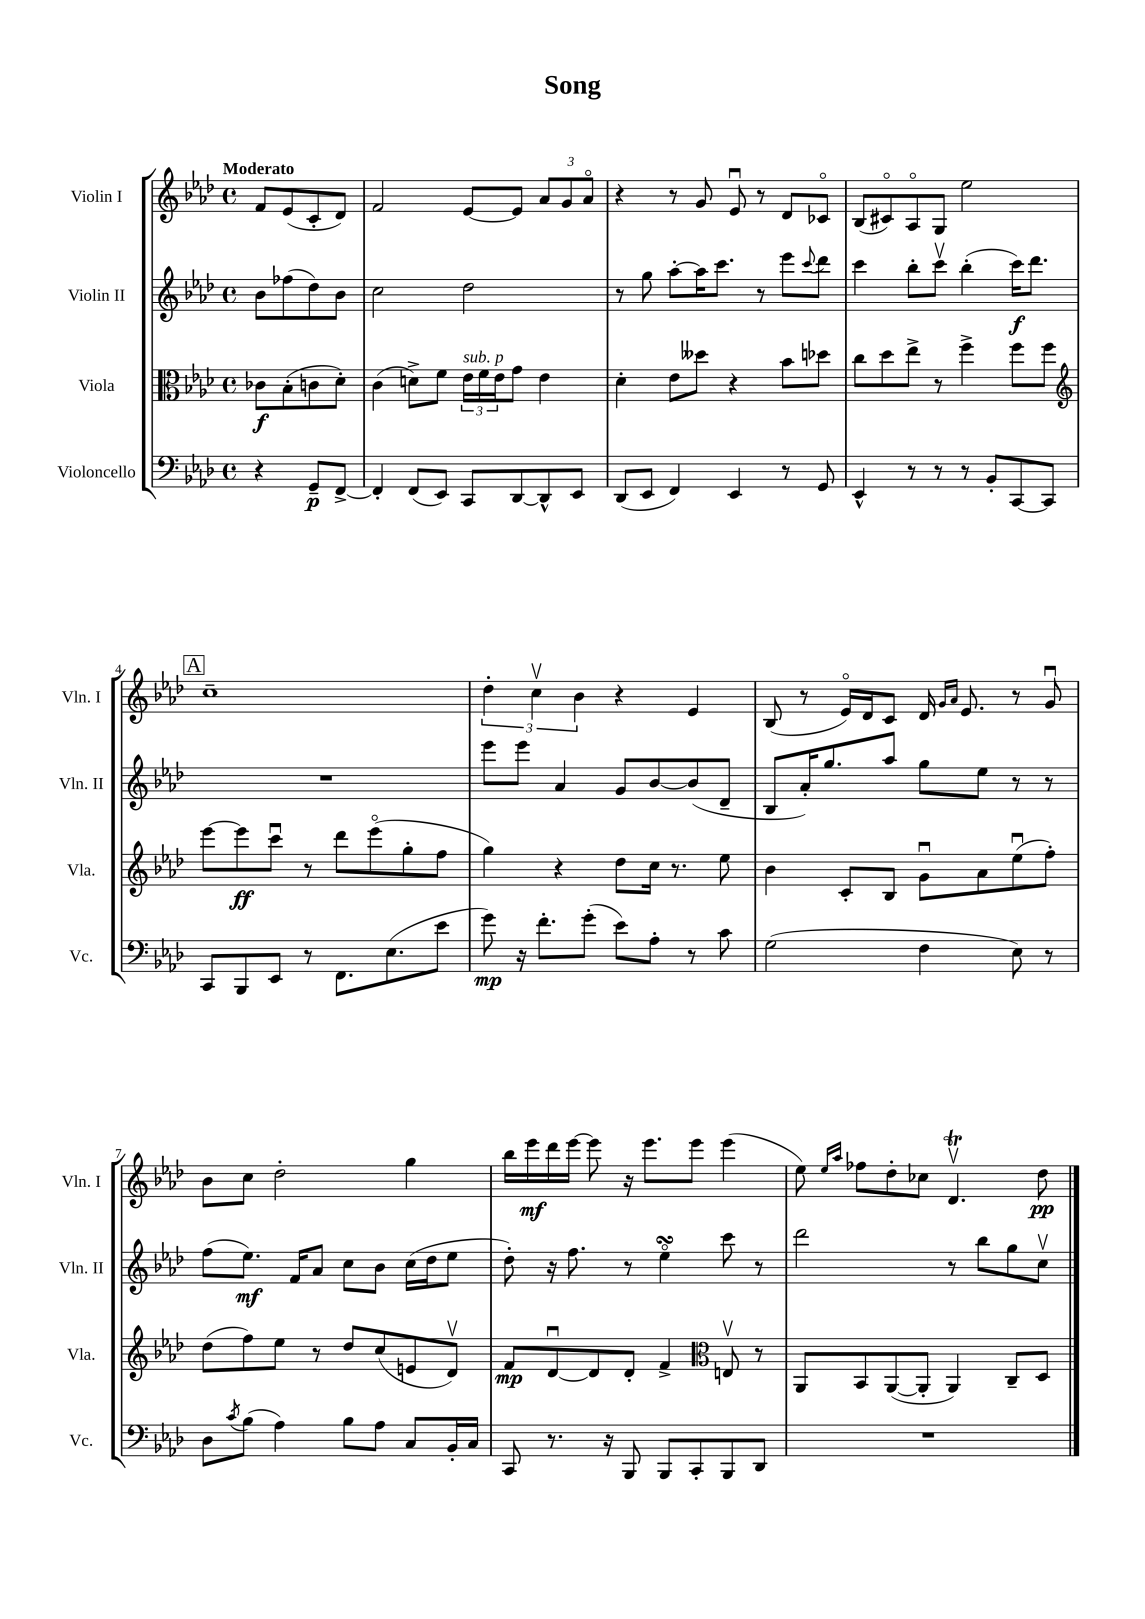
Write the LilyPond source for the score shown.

\header { title = "Song" }
<<
\new StaffGroup <<
\new Staff = "s0" \with { instrumentName = "Violin I" shortInstrumentName = "Vln. I" } {
    \clef treble \key aes \major \defaultTimeSignature \time 4/4 \partial 2 \tempo "Moderato"
    f'8 ees'8( c'8-. des'8) |
    f'2 ees'8~ ees'8 \tuplet 3/2 { aes'8 g'8 aes'8\flageolet } |
    r4 r8 g'8 ees'8\downbow r8 des'8 ces'8\flageolet |
    bes8( cis'8\flageolet) aes8\flageolet g8 ees''2 |
    \mark \markup { \box "A" } c''1-- |
    \tuplet 3/2 { des''4-. c''4\upbow bes'4 } r4 ees'4 |
    bes8( r8 ees'16\flageolet) des'16 c'8 des'16 \grace { g'16 aes'16 } ees'8. r8 g'8\downbow |
    bes'8 c''8 des''2-. g''4 |
    bes''16 ees'''16\mf des'''16 ees'''16~ ees'''8 r16 ees'''8. ees'''8 ees'''4( |
    ees''8) \grace { ees''16 aes''16 } fes''8 des''8-. ces''8 des'4.\upbow\trill des''8\pp \bar "|." |
}
\new Staff = "s1" \with { instrumentName = "Violin II" shortInstrumentName = "Vln. II" } {
    \clef treble \key aes \major \defaultTimeSignature \time 4/4 \partial 2
    bes'8 fes''8( des''8) bes'8 |
    c''2 des''2 |
    r8 g''8 aes''8~-. aes''16 c'''8. r8 ees'''8 \appoggiatura { c'''8 } des'''8 |
    c'''4 bes''8-. c'''8\upbow bes''4-.( c'''16\f) des'''8. |
    \mark \markup { \box "A" } R1 |
    ees'''8 ees'''8 aes'4 g'8 bes'8~ bes'8( des'8-- |
    bes8 aes'16-.) g''8. aes''8 g''8 ees''8 r8 r8 |
    f''8( ees''8.\mf) f'16 aes'8 c''8 bes'8 c''16( des''16 ees''8 |
    des''8-.) r16 f''8. r8 ees''4\flageolet\turn c'''8 r8 |
    des'''2 r8 bes''8 g''8 c''8\upbow \bar "|." |
}
\new Staff = "s2" \with { instrumentName = "Viola" shortInstrumentName = "Vla." } {
    \clef alto \key aes \major \defaultTimeSignature \time 4/4 \partial 2
    ces'8\f bes8-.( c'8 des'8-.) |
    c'4( d'8->) f'8 \tuplet 3/2 { ees'16^\markup { \italic "sub. p" } f'16 ees'16 } g'8 ees'4 |
    des'4-. ees'8 deses''8 r4 bes'8 des''8 |
    c''8 des''8 ees''8-> r8 f''4-> f''8 f''8 |
    \mark \markup { \box "A" } \clef treble ees'''8~ ees'''8\ff c'''8\downbow r8 des'''8 ees'''8\flageolet( g''8-. f''8 |
    g''4) r4 des''8 c''16 r8. ees''8 |
    bes'4 c'8-. bes8 g'8\downbow aes'8 ees''8\downbow( f''8-.) |
    des''8( f''8) ees''8 r8 des''8 c''8( e'8 des'8\upbow) |
    f'8\mp des'8~\downbow des'8 des'8-. f'4-> \clef alto e8\upbow r8 |
    aes,8 bes,8 aes,8~( aes,8-. aes,4) c8-- des8 \bar "|." |
}
\new Staff = "s3" \with { instrumentName = "Violoncello" shortInstrumentName = "Vc." } {
    \clef bass \key aes \major \defaultTimeSignature \time 4/4 \partial 2
    r4 g,8--\p f,8~-> |
    f,4-. f,8( ees,8) c,8 des,8~ des,8-^ ees,8 |
    des,8( ees,8 f,4) ees,4 r8 g,8 |
    ees,4-^ r8 r8 r8 bes,8-. c,8~ c,8 |
    \mark \markup { \box "A" } c,8 bes,,8 ees,8 r8 f,8. ees8.( ees'8 |
    g'8\mp) r16 f'8.-. g'8-.( ees'8) aes8-. r8 c'8 |
    g2( f4 ees8) r8 |
    des8 \acciaccatura { c'8 } bes8( aes4) bes8 aes8 c8 bes,16-. c16 |
    c,8 r8. r16 bes,,8 bes,,8 c,8-. bes,,8 des,8 |
    R1 \bar "|." |
}
>>
>>
